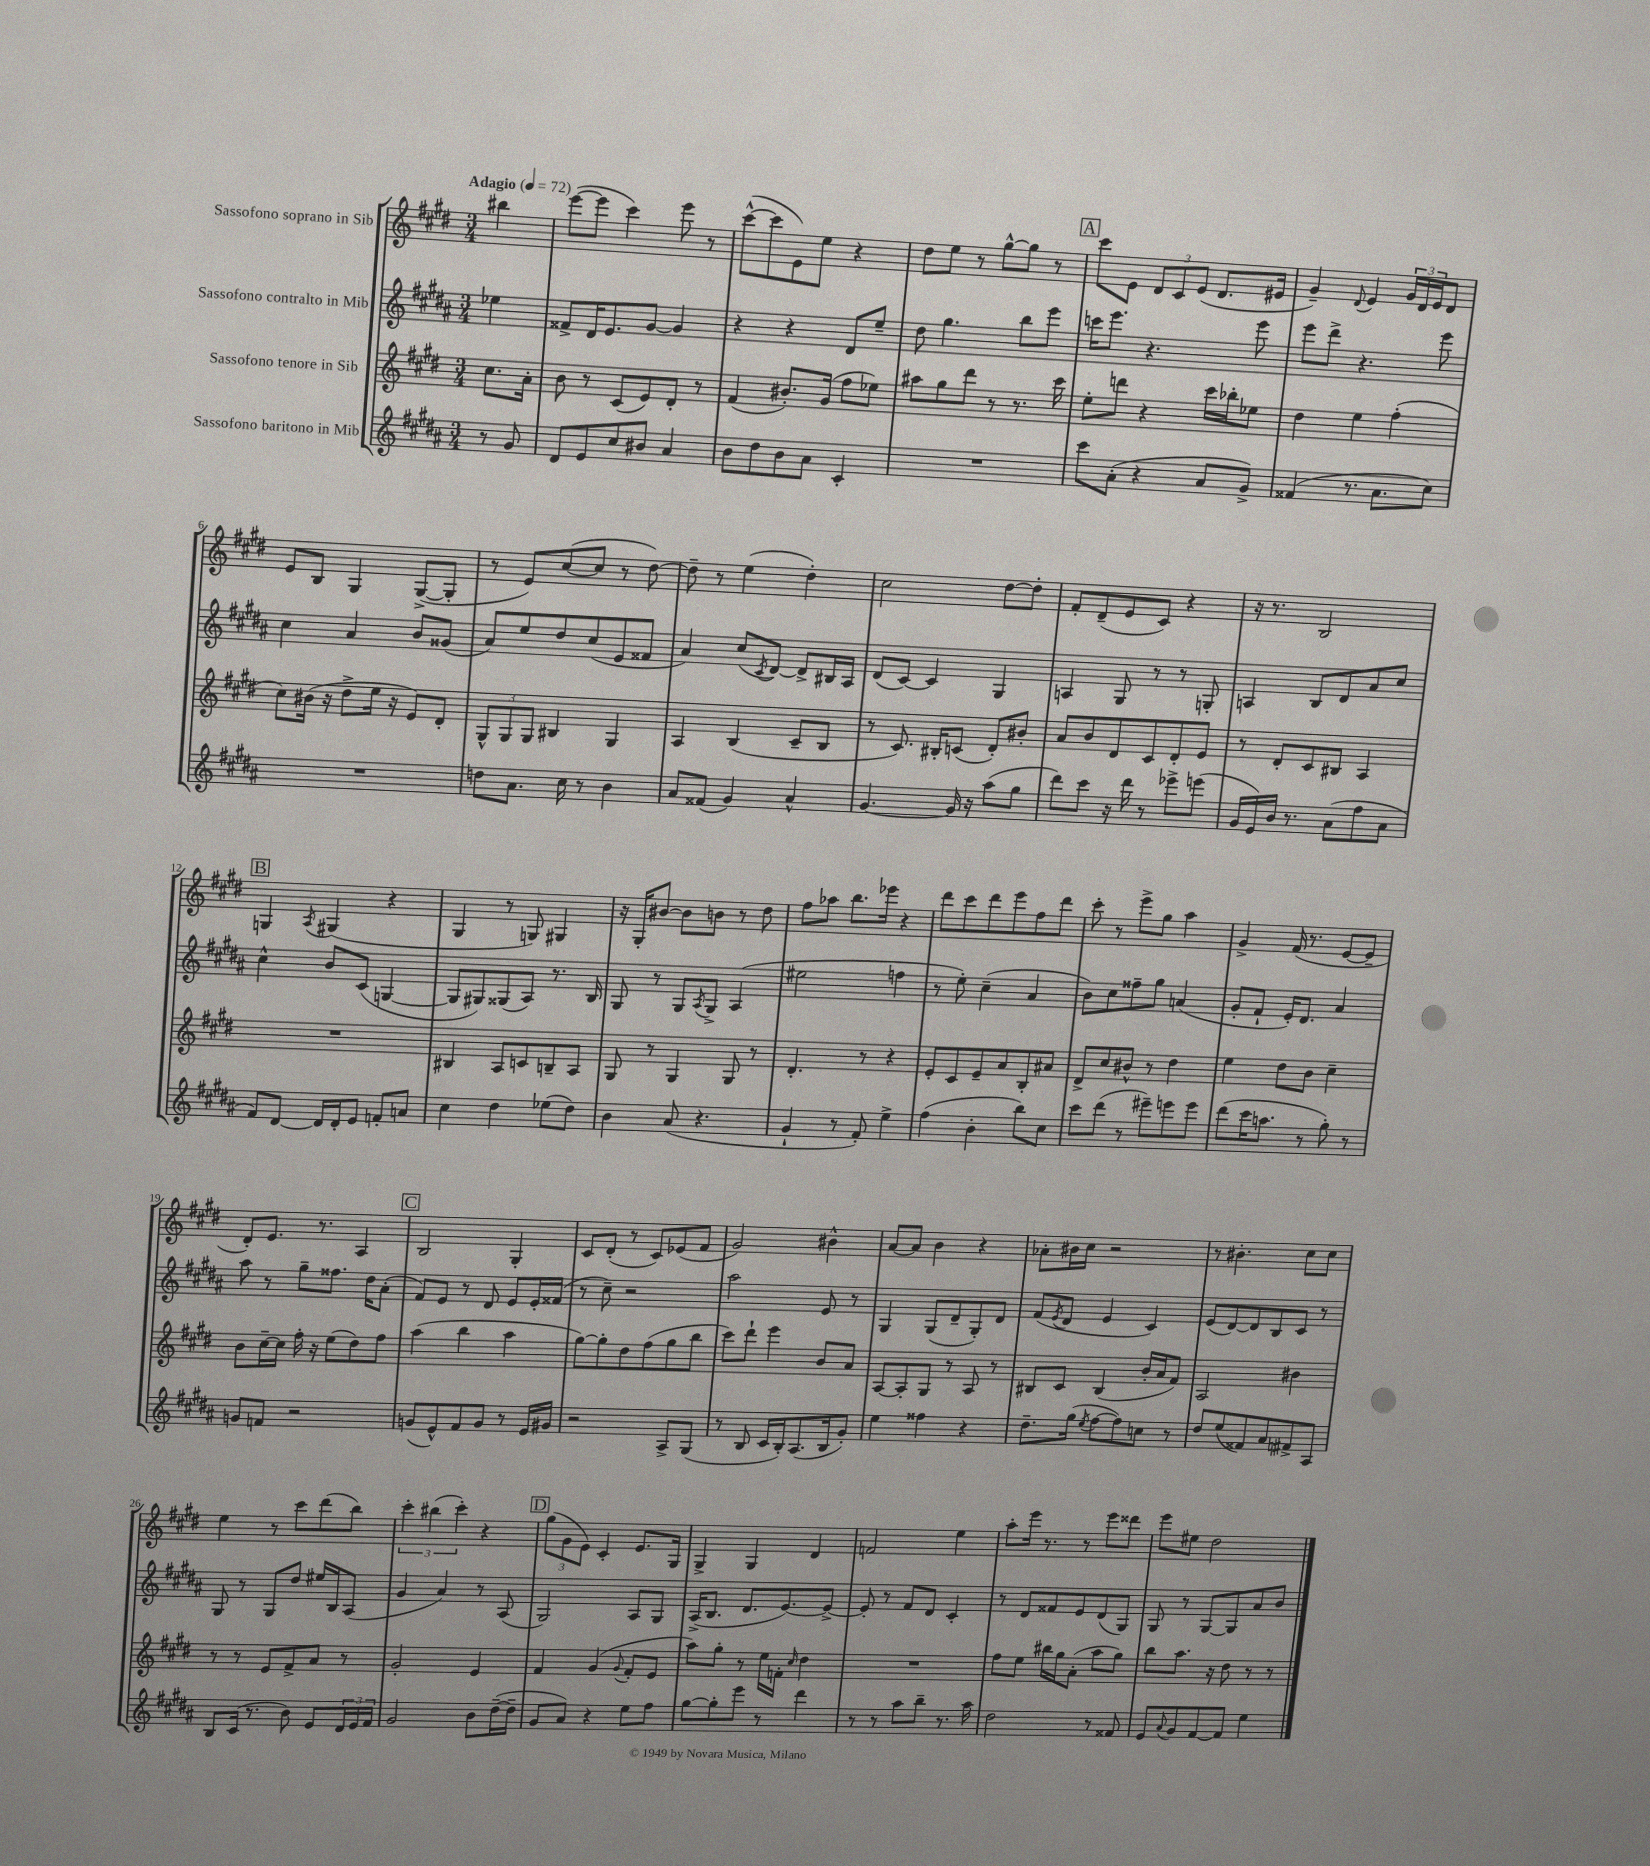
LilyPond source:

<<
\new StaffGroup <<
\new Staff = "s0" \with { instrumentName = "Sassofono soprano in Sib" } {
    \clef treble \key e \major \numericTimeSignature \time 3/4 \partial 4 \tempo "Adagio" 4 = 72
    bis''4 |
    e'''8~( e'''8 cis'''4) e'''8 r8 |
    cis'''8~-^( cis'''8 e'8) e''8 r4 |
    dis''8 e''8 r8 gis''8~-^ gis''8 r8 |
    \mark \markup { \box "A" } cis'''8 e'8 \tuplet 3/2 { dis'8 cis'8 e'8( } dis'8. eis'16 |
    gis'4--) \appoggiatura { dis'8 } e'4 \tuplet 3/2 { gis'16 dis'16 e'16 } dis'8 |
    e'8 b8 gis4 gis8~->( gis8-. |
    r8 e'8) cis''8~( cis''8 r8 dis''8~) |
    dis''8-- r8 e''4( dis''4-.) |
    cis''2 dis''8~ dis''8-. |
    fis'8-. dis'8--( e'8 cis'8) r4 |
    r16 r8. b2 |
    \mark \markup { \box "B" } g4 \acciaccatura { a8 } gis4( r4 |
    gis4 r8 g8) gis4 |
    r16 gis16-. bis'8~ bis'8 b'8 r8 dis''8 |
    fis''8 aes''8 b''8. ees'''16 r4 |
    dis'''8 cis'''8 dis'''8 e'''8 fis''8 dis'''8 |
    cis'''8-. r8 e'''8-> gis''8 a''4 |
    gis'4-> fis'16( r8. e'8~ e'8-- |
    dis'8-.) e'8. r8. a4 |
    \mark \markup { \box "C" } b2 gis4-. |
    cis'8 dis'8-.( r8 cis'8) ees'8( fis'8 |
    gis'2) bis'4-^ |
    a'8~ a'8 b'4 r4 |
    aes'8-. bis'16 cis''16 r2 |
    r8 bis'4.-. cis''8 cis''8 |
    e''4 r8 cis'''8 dis'''8( b''8) |
    \tuplet 3/2 { cis'''4-. bis''4( cis'''4-.) } r4 |
    \mark \markup { \box "D" } \tuplet 3/2 { gis''8( gis'8 e'8) } cis'4-. e'8. gis16 |
    gis4-> gis4 dis'4 |
    f'2 e''4 |
    a''8-. e'''16 r8. r8 e'''8 disis'''8 |
    e'''8 eis''8 dis''2 \bar "|." |
}
\new Staff = "s1" \with { instrumentName = "Sassofono contralto in Mib" } {
    \clef treble \key b \major \numericTimeSignature \time 3/4 \partial 4
    ees''4 |
    fisis'8-> dis'16 e'8. gis'8~ gis'4 |
    r4 r4 dis'8 e''8-- |
    dis''8 gis''4. b''8 e'''8 |
    \mark \markup { \box "A" } c'''16 e'''8. r4. e'''8 |
    e'''8 dis'''8-> r4. e'''8 |
    cis''4 ais'4 b'8 gisis'8( |
    ais'8) e''8 dis''8 cis''8( e'8 fisis'8 |
    ais'4) cis''8( \acciaccatura { cis'8 } dis'8~) dis'8-> bis16 ais16 |
    dis'8( cis'8~) cis'4 gis4 |
    a4 gis8 r8 r8 g8-. |
    a4 b8 dis'8 ais'8 cis''8 |
    \mark \markup { \box "B" } cis''4-^ b'8 cis'8( g4~ |
    g8 gis8) gisis8( ais8) r8. b16 |
    gis8 r8 gis8 \acciaccatura { ais8 } gis8-> ais4( |
    eis''2 f''4 |
    r8 e''8-.) cis''4--( ais'4 |
    b'8) cis''8 fisis''8-- gis''8 a'4( |
    gis'8-. fis'8-! e'16-.) dis'8. ais'4 |
    ais''8 r8 gis''8-- fisis''8. dis''16 ais'8-.( |
    \mark \markup { \box "C" } fis'8) e'8 r8 dis'8 e'8 e'16-. fisis'16( |
    r8 cis''8--) r2 |
    ais''2 e'8 r8 |
    gis4 gis8( dis'8-- gis8-.) dis'8 |
    fis'8( \acciaccatura { e'8 } dis'8 e'4 cis'4) |
    e'8( dis'8~) dis'8 b8 cis'8 r8 |
    gis8 r8 gis8 dis''8 eis''16 b16 ais8( |
    gis'4 ais'4) r8 ais8( |
    \mark \markup { \box "D" } gis2) ais8 gis8 |
    ais16->( b8. dis'8. e'8.~) e'8~-> |
    e'8-. r8 fis'8 dis'8 cis'4-. |
    r8 dis'8 fisis'8 e'8 dis'8( gis8) |
    gis8 r8 gis8~ gis8 ais'8 b'8 \bar "|." |
}
\new Staff = "s2" \with { instrumentName = "Sassofono tenore in Sib" } {
    \clef treble \key e \major \numericTimeSignature \time 3/4 \partial 4
    cis''8. a'16-. |
    b'8 r8 cis'8( e'8) dis'8-. r8 |
    fis'4( bis'8.-.) gis'16( fis''8 ees''8) |
    ais''8 gis''8 dis'''8 r8 r8. cis'''16 |
    \mark \markup { \box "A" } e''8-. d'''8 r4 cis'''16 bes''16-. ees''8 |
    dis''4 e''4 fis''4-.( |
    cis''8) bis'16( r16 dis''8-> e''16 r16 e'8) dis'8-. |
    \tuplet 3/2 { gis8-^ gis8 gis8 } bis4 gis4 |
    a4 b4( cis'8-- b8 |
    r8 cis'8.) bis16-. c'8( dis'8-.) bis'8-. |
    a'8 b'8 dis'8 cis'8 dis'8-. e'8 |
    r8 dis'8-. cis'8 bis8 a4 |
    \mark \markup { \box "B" } R2. |
    bis4 a8 c'8 b8-- a8 |
    gis8 r8 gis4 gis8 r8 |
    dis'4.-. r8 r4 |
    e'8-. cis'8 e'8-- a'8 b8-. ais'8 |
    dis'8-> cis''8 bis'8-^ r8 dis''4 |
    e''4 dis''8 b'8 cis''4-- |
    b'8 cis''16~-- cis''16 fis''16-. r16 e''8( dis''8) fis''8 |
    \mark \markup { \box "C" } a''4( b''4 a''4 |
    gis''8~) gis''8-. dis''8 fis''8( gis''8 b''8 |
    cis'''8) dis'''8-! e'''4 b'8 a'8 |
    a8~ a8-. gis8 r8 a8 r8 |
    bis8 cis'8 bis4( b'16-. a'16 fis'8) |
    a2 bis'4 |
    r8 r8 e'8 fis'8-> a'8 r8 |
    gis'2-. e'4 |
    \mark \markup { \box "D" } fis'4 gis'4( \appoggiatura { gis'8 } fis'8-. e'8 |
    a''8) gis''8-. r8 e''16 f'16-. \grace { cis''16 } dis''4 |
    R2. |
    fis''8 e''8 bis''16 gis''16 a'8-.( a''8 gis''8) |
    b''8 a''8. r16 dis''8 r8 r8 \bar "|." |
}
\new Staff = "s3" \with { instrumentName = "Sassofono baritono in Mib" } {
    \clef treble \key b \major \numericTimeSignature \time 3/4 \partial 4
    r8 gis'8 |
    dis'8 e'8 cis''8 bis'8 ais'4 |
    b'8 dis''8 b'8 ais'8 cis'4-. |
    R2. |
    \mark \markup { \box "A" } cis'''8 ais'8-.( r4 ais'8 gis'8->) |
    fisis'4( r8. ais'8. cis''8) |
    R2. |
    d''8 ais'8. cis''16 r8 b'4 |
    ais'8 fisis'8( gis'4) ais'4-^ |
    gis'4.~ gis'16 r16 ais''8( gis''8 |
    dis'''8) cis'''8 r16 dis'''16 r8 ees'''8-> e'''8( |
    gis'16 e'16) b'16 r8. ais'8( fis''8 ais'8 |
    \mark \markup { \box "B" } fis'8) dis'8~ dis'16 dis'16-. e'8 f'8-. a'8 |
    cis''4 dis''4 ees''8( dis''8) |
    b'4 ais'8( r4. |
    gis'4-! r8 fis'8-.) e''4-> |
    fis''4( b'4-. b''8) cis''8 |
    cis'''8 dis'''8( r8 eis'''8--) e'''8 e'''8 |
    dis'''8( cis'''16 a''8. r8 gis''8-.) r8 |
    g'8 f'8 r2 |
    \mark \markup { \box "C" } g'8( e'8-^) fis'8 g'8 r8 e'16 gis'16 |
    r2 ais8-> gis8( |
    r8 b8 cis'16 b16-.) ais8.( b16 gis'8-.) |
    e''4 fisis''4 r4 |
    dis''8.-- gis''16( \acciaccatura { e''8 } fis''8~ fis''8) c''8 r8 |
    dis''8 e''8( fisis'8) ais'8 fis'8-> ais8 |
    b8 cis'16( r8. b'8) e'8 \tuplet 3/2 { dis'16 e'16 fis'16 } |
    gis'2 b'8 dis''16~--( dis''16-- |
    \mark \markup { \box "D" } gis'8 ais'8) r4 e''8 fis''8 |
    gis''8~ gis''8-. e'''8 r8 dis'''4 |
    r8 r8 ais''8 b''8-- r8. ais''16 |
    dis''2 r8 fisis'8 |
    e'8 \appoggiatura { ais'8 } gis'8 fis'8~ fis'8 e''4 \bar "|." |
}
>>
>>
